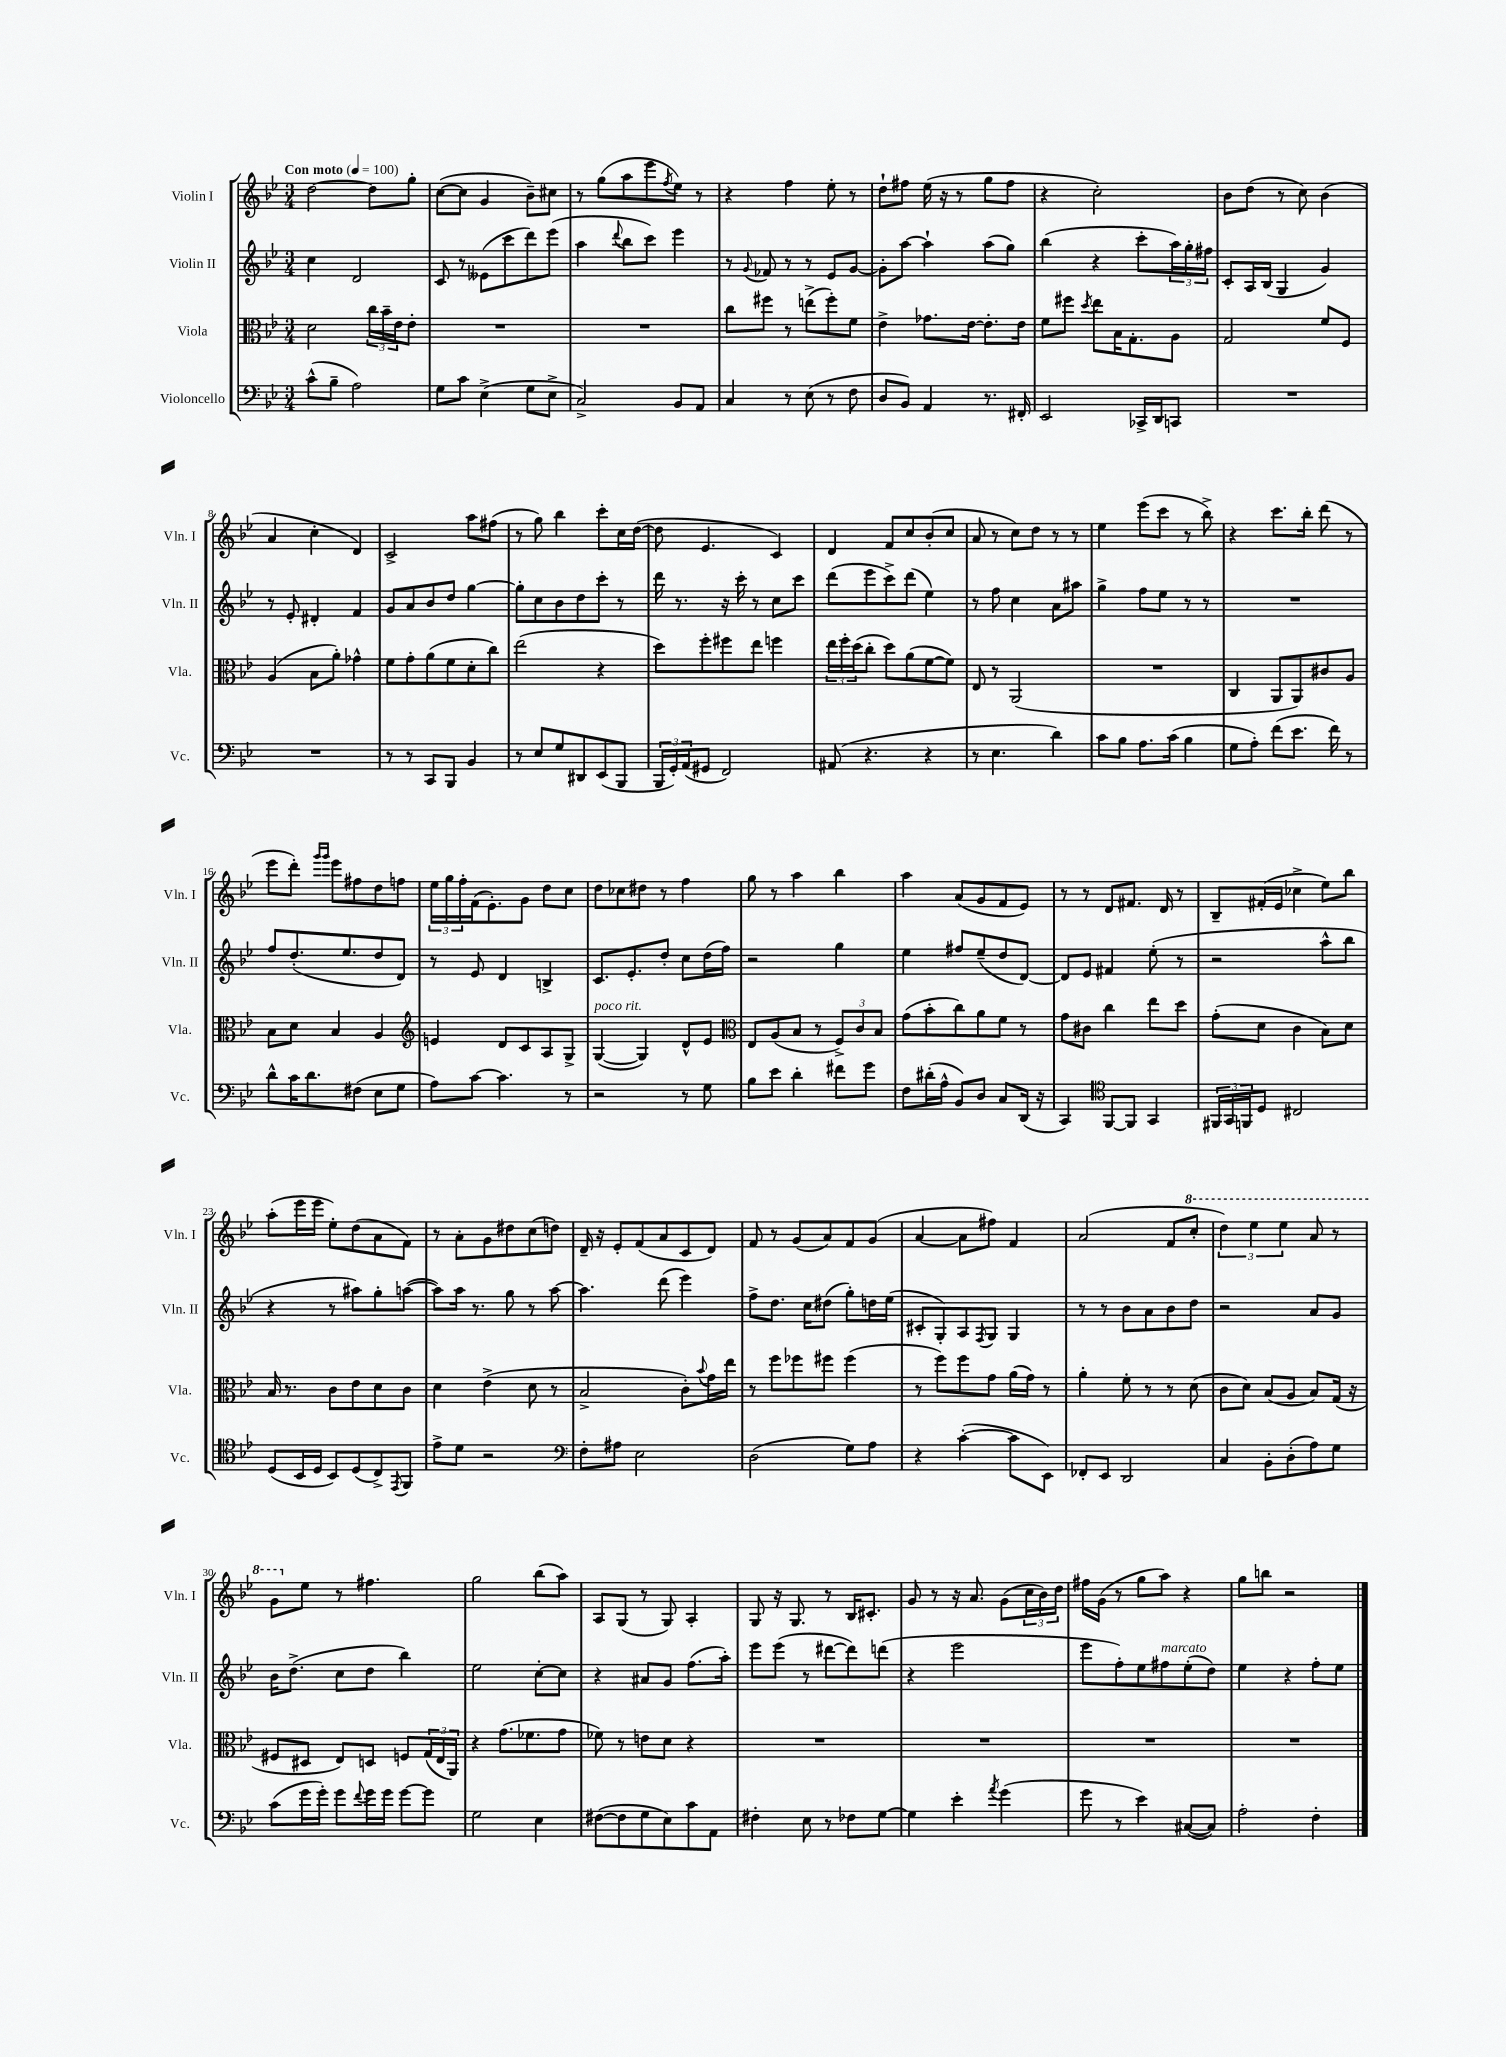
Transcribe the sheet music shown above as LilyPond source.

<<
\new StaffGroup <<
\new Staff = "s0" \with { instrumentName = "Violin I" shortInstrumentName = "Vln. I" } {
    \clef treble \key bes \major \numericTimeSignature \time 3/4 \tempo "Con moto" 4 = 100
    d''2~ d''8 g''8-. |
    c''8~( c''8 g'4 bes'8--) cis''8 |
    r8 g''8( a''8 ees'''8 \acciaccatura { f''8 } ees''8) r8 |
    r4 f''4 ees''8-. r8 |
    d''8-! fis''8 ees''16( r16 r8 g''8 fis''8 |
    r4 c''2-.) |
    bes'8 d''8( r8 c''8) bes'4( |
    a'4 c''4-. d'4) |
    c'2-> a''8 fis''8( |
    r8 g''8) bes''4 c'''8-. c''16 d''16~( |
    d''8 ees'4. c'4) |
    d'4 f'8 c''8 bes'8-.( c''8 |
    a'8 r8 c''8) d''8 r8 r8 |
    ees''4 ees'''8( c'''8 r8 bes''8->) |
    r4 c'''8. bes''16-. d'''8( r8 |
    ees'''8 d'''8-.) \grace { g'''16 g'''16 } ees'''8 fis''8 d''8 f''8 |
    \tuplet 3/2 { ees''16 g''16 f''16-. } f'16( ees'8.-.) g'8 d''8 c''8 |
    d''8 ces''8 dis''8 r8 f''4 |
    g''8 r8 a''4 bes''4 |
    a''4 a'8( g'8 f'8 ees'8) |
    r8 r8 d'8 fis'8. d'16 r8 |
    bes8-- fis'16-.( ees'16 ces''4-> ees''8) bes''8 |
    a''8-.( ees'''16 ees'''16 ees''8-.) d''8( a'8 f'8) |
    r8 a'8-. g'8 dis''8 c''8( d''8) |
    d'16-- r16 ees'8-. f'8( a'8 c'8 d'8) |
    f'8 r8 g'8( a'8) f'8 g'8( |
    a'4~ a'8 fis''8) f'4 |
    a'2( f'8 \ottava #1 c'''8-. |
    \tuplet 3/2 { d'''4) ees'''4 ees'''4 } a''8 r8 |
    g''8 \ottava #0 ees''8 r8 fis''4. |
    g''2 bes''8( a''8) |
    a8 g8( r8 g8) a4-. |
    g8 r16 g8. r8 bes16 cis'8.-. |
    g'8 r8 r16 a'8. g'8( \tuplet 3/2 { c''16 bes'16) d''16 } |
    fis''16 g'16( r8 g''8 a''8) r4 |
    g''8 b''8 r2 \bar "|." |
}
\new Staff = "s1" \with { instrumentName = "Violin II" shortInstrumentName = "Vln. II" } {
    \clef treble \key bes \major \numericTimeSignature \time 3/4
    c''4 d'2 |
    c'8 r8 eeses'8( c'''8 d'''8) ees'''8( |
    a''4 \appoggiatura { d'''8 } bes''8 c'''8) ees'''4 |
    r8 \appoggiatura { g'8 } fes'8 r8 r8 ees'8 g'8~ |
    g'8-. a''8~ a''4-! a''8( g''8) |
    bes''4( r4 c'''8-. \tuplet 3/2 { a''16) g''16-. fis''16 } |
    c'8-. a16 bes16( g4 g'4) |
    r8 ees'8-. dis'4-. f'4 |
    g'8 a'8 bes'8 d''8 g''4~ |
    g''8-. c''8 bes'8 d''8 c'''8-. r8 |
    d'''16 r8. r16 c'''16-. r8 c''8 c'''8 |
    d'''8( ees'''8 c'''8->) d'''8( ees''4) |
    r8 f''8 c''4 a'8 ais''8 |
    g''4-> f''8 ees''8 r8 r8 |
    R2. |
    f''8 d''8.-.( ees''8. d''8 d'8) |
    r8 ees'8 d'4 b4-> |
    c'8. ees'8.-. d''8-. c''8 d''16( f''16) |
    r2 g''4 |
    ees''4 fis''8 ees''8--( d''8 d'8~) |
    d'8 ees'8 fis'4 ees''8-.( r8 |
    r2 a''8-^ bes''8 |
    r4 r8 ais''8) g''8-. a''8~( |
    a''8) a''16 r8. g''8 r8 a''8~ |
    a''4. d'''8( ees'''4) |
    f''8-> d''8. c''16 dis''8( g''8-.) d''16 ees''16( |
    cis'8-. g8-.) a8 \acciaccatura { f8 } g8 g4 |
    r8 r8 bes'8 a'8 bes'8 d''8 |
    r2 a'8 g'8 |
    bes'16 d''8.->( c''8 d''8 bes''4) |
    ees''2 c''8~-. c''8 |
    r4 ais'8 g'8 f''8.( a''16-.) |
    ees'''8 ees'''8( r8 dis'''8~ dis'''8) d'''8( |
    r4 ees'''2 |
    ees'''8 f''8-.) ees''8 fis''8^\markup { \italic "marcato" } ees''8-.( d''8) |
    ees''4 r4 f''8-. ees''8 \bar "|." |
}
\new Staff = "s2" \with { instrumentName = "Viola" shortInstrumentName = "Vla." } {
    \clef alto \key bes \major \numericTimeSignature \time 3/4
    d'2 \tuplet 3/2 { c''16 bes'16-- ees'16 } ees'8-. |
    R2. |
    R2. |
    c''8 fis''8 r8 e''8->( fis''8-.) f'8 |
    ees'4-> ges'8. ees'16~ ees'8.-. ees'16 |
    f'8 fis''8 \acciaccatura { d''8 } ees''8 bes16 g8.-. a8 |
    g2 f'8 f8 |
    a4( bes8 a'8-.) ges'4-^ |
    f'8 g'8-. a'8( f'8 d'8-. c''8) |
    ees''2( r4 |
    d''8) f''8-. fis''8 ees''8 f''4 |
    \tuplet 3/2 { ees''16 f''16-. d''16( } c''8-. d''8) a'8( f'8~ f'8) |
    ees8 r8 a,2( |
    R2. |
    c4 a,8 a,8) cis'8 a8 |
    bes8 d'8 bes4 a4 |
    \clef treble e'4 d'8 c'8 a8 g8-> |
    g4~^\markup { \italic "poco rit." }( g4) d'8-^ ees'8 |
    \clef alto ees8 a8( bes8 r8 \tuplet 3/2 { f8->) c'8 bes8 } |
    g'8( bes'8-. c''8) a'8 f'8 r8 |
    g'8 cis'8 c''4 ees''8 d''8 |
    g'8-.( d'8 c'4 bes8) d'8 |
    bes16 r8. c'8 ees'8 d'8 c'8 |
    d'4 ees'4->( d'8 r8 |
    bes2-> c'8-.) \appoggiatura { bes'8 } g'16 ees''16 |
    r8 f''8 fes''8 fis''8 fis''4( |
    r8 f''8) f''8 g'8 a'16( g'16) r8 |
    a'4-. f'8-. r8 r8 d'8( |
    c'8 d'8) bes8( a8 bes8) g16( r16 |
    fis8 dis8 ees8) d8 f8 \tuplet 3/2 { g16( ees16 a,16) } |
    r4 g'8.( fes'8. g'8 |
    fes'8) r8 e'8 d'8 r4 |
    R2. |
    R2. |
    R2. |
    R2. \bar "|." |
}
\new Staff = "s3" \with { instrumentName = "Violoncello" shortInstrumentName = "Vc." } {
    \clef bass \key bes \major \numericTimeSignature \time 3/4
    c'8-^( bes8-- a2) |
    g8 c'8 ees4->( g8 ees8-> |
    c2->) bes,8 a,8 |
    c4 r8 ees8( r8 f8 |
    d8 bes,8) a,4 r8. fis,16-. |
    ees,2 ces,16-> d,16 c,8 |
    R2. |
    R2. |
    r8 r8 c,8 bes,,8 bes,4 |
    r8 ees8 g8 dis,8 ees,8( bes,,8 |
    \tuplet 3/2 { bes,,16 g,16-.) a,16( } gis,8 f,2) |
    ais,8( r4. r4 |
    r8 ees4. d'4) |
    c'8 bes8 a8. c'16( bes4 |
    g8 a8-.) f'8( ees'8. f'16) r8 |
    d'8-^ c'16 d'8. fis8( ees8 g8 |
    a8) c'8~ c'4. r8 |
    r2 r8 g8 |
    bes8 ees'8 d'4-. fis'8 g'8 |
    f8 dis'16-.( a16-^ bes,8) d8 c8 d,16( r16 |
    c,4) \clef tenor f,8~ f,8 g,4 |
    \tuplet 3/2 { fis,16 g,16 f,16 } d8 cis2 |
    d8( bes,16 d16 bes,8) d8( c8->) \acciaccatura { ees,8 } f,8 |
    ees'8-> d'8 r2 |
    \clef bass f8-. ais8 ees2 |
    d2( g8) a8 |
    r4 c'4~-.( c'8 ees,8) |
    fes,8-. ees,8 d,2 |
    c4 bes,8-. d8-.( a8) g8 |
    c'8( g'16 g'16-.) g'8 \appoggiatura { f'8 } g'16 g'16 g'8~ g'8 |
    g2 ees4 |
    fis8~( fis8 g8 ees8) c'8 a,8 |
    fis4-. ees8 r8 fes8 g8~ |
    g4 ees'4-. \acciaccatura { a'8 } g'4( |
    g'8 r8 ees'4) cis8~( cis8) |
    a2-. f4-. \bar "|." |
}
>>
>>
